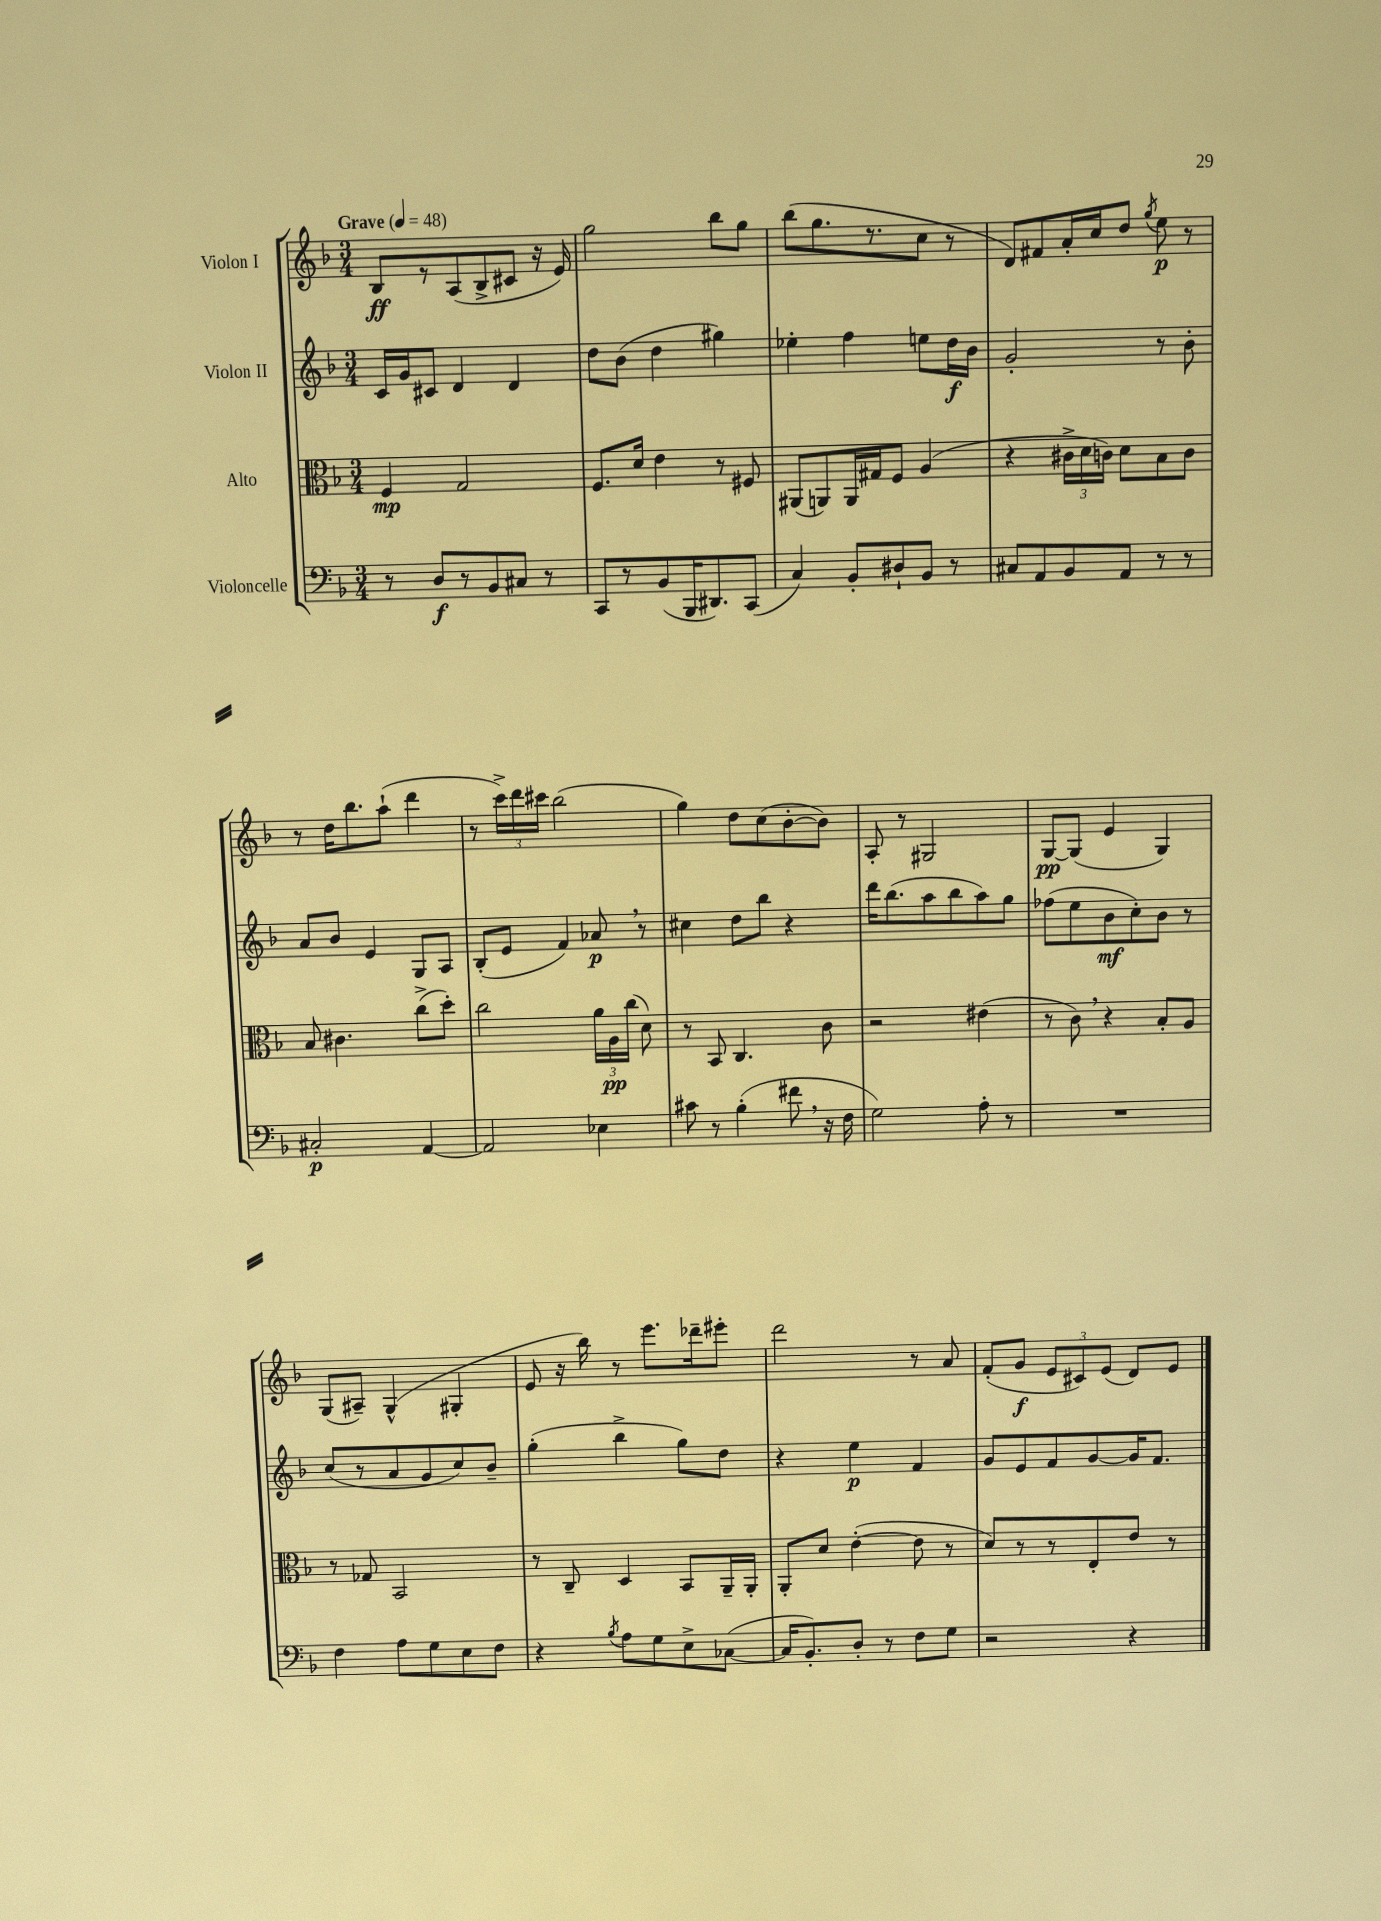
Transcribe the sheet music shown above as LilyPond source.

<<
\new StaffGroup <<
\new Staff = "s0" \with { instrumentName = "Violon I" } {
    \clef treble \key f \major \numericTimeSignature \time 3/4 \tempo "Grave" 4 = 48
    \autoBeamOff bes8[\ff r8 a8( bes8-> cis'8] r16 e'16) |
    g''2 bes''8[ g''8] |
    bes''8[( g''8. r8. c''8] r8 |
    d'8[) fis'8 a'16-. c''16 d''8] \acciaccatura { g''8 } e''8\p r8 |
    r8 d''16[ bes''8. a''8]-!( d'''4 |
    r8 \tuplet 3/2 { c'''16[->) d'''16 cis'''16] } bes''2( |
    g''4) d''8[ c''8( bes'8~-. bes'8]) |
    a8-. r8 gis2 |
    g8[~\pp g8]( e'4 g4) |
    g8[( ais8]--) g4-^( gis4-. |
    e'8 r16 bes''16) r8 e'''8.[ des'''16-- eis'''8]-. |
    d'''2 r8 a'8 |
    f'8[-.( g'8]\f \tuplet 3/2 { e'8[ cis'8) e'8]( } d'8[) e'8] \bar "|." |
}
\new Staff = "s1" \with { instrumentName = "Violon II" } {
    \clef treble \key f \major \numericTimeSignature \time 3/4
    \autoBeamOff c'16[ g'16 cis'8] d'4 d'4 |
    d''8[ bes'8]( d''4 gis''4) |
    ees''4-. f''4 e''8[ d''16\f bes'16] |
    g'2-. r8 bes'8-. |
    a'8[ bes'8] e'4 g8[ a8] |
    bes8[-.( e'8] f'4) aes'8\p \breathe r8 |
    cis''4 d''8[ bes''8] r4 |
    d'''16[ bes''8.( a''8 bes''8 a''8) g''8] |
    fes''8[( e''8 bes'8\mf c''8-.) bes'8] r8 |
    c''8[( r8 a'8 g'8 c''8) bes'8]-- |
    g''4-.( bes''4-> g''8[) d''8] |
    r4 e''4\p f'4 |
    g'8[ e'8 f'8 g'8~ g'16 f'8.] \bar "|." |
}
\new Staff = "s2" \with { instrumentName = "Alto" } {
    \clef alto \key f \major \numericTimeSignature \time 3/4
    \autoBeamOff f4\mp g2 |
    f8.[ d'16] e'4 r8 fis8 |
    ais,8[( a,8) a,16 gis16 f8] a4( |
    r4 \tuplet 3/2 { cis'16[-> d'16 c'16]) } d'8[ bes8 c'8] |
    bes8 cis'4. c''8[->( d''8]-.) |
    c''2 \tuplet 3/2 { a'16[ a16\pp c''16]( } d'8) |
    r8 bes,8 c4. c'8 |
    r2 eis'4( |
    r8 c'8) \breathe r4 bes8[-. a8] |
    r8 ges8 bes,2 |
    r8 c8-- d4 bes,8[ a,16-- a,16]-. |
    a,8[-. d'8] e'4~-.( e'8 r8 |
    d'8[) r8 r8 e8-. e'8] r8 \bar "|." |
}
\new Staff = "s3" \with { instrumentName = "Violoncelle" } {
    \clef bass \key f \major \numericTimeSignature \time 3/4
    \autoBeamOff r8 d8[\f r8 bes,8 cis8] r8 |
    c,8[ r8 bes,8( bes,,16 dis,8.) c,8]( |
    c4) bes,8[-. dis8-! bes,8] r8 |
    cis8[ a,8 bes,8 a,8] r8 r8 |
    cis2-.\p a,4~ |
    a,2 ees4 |
    cis'8 r8 bes4-.( fis'8 \breathe r16 f16 |
    g2) a8-. r8 |
    R2. |
    f4 a8[ g8 e8 f8] |
    r4 \acciaccatura { bes8 } a8[ g8 e8-> ces8]~( |
    ces16[ bes,8.-.) d8]-. r8 f8[ g8] |
    r2 r4 \bar "|." |
}
>>
>>
\layout { \context { \Score \remove "Bar_number_engraver" } }
